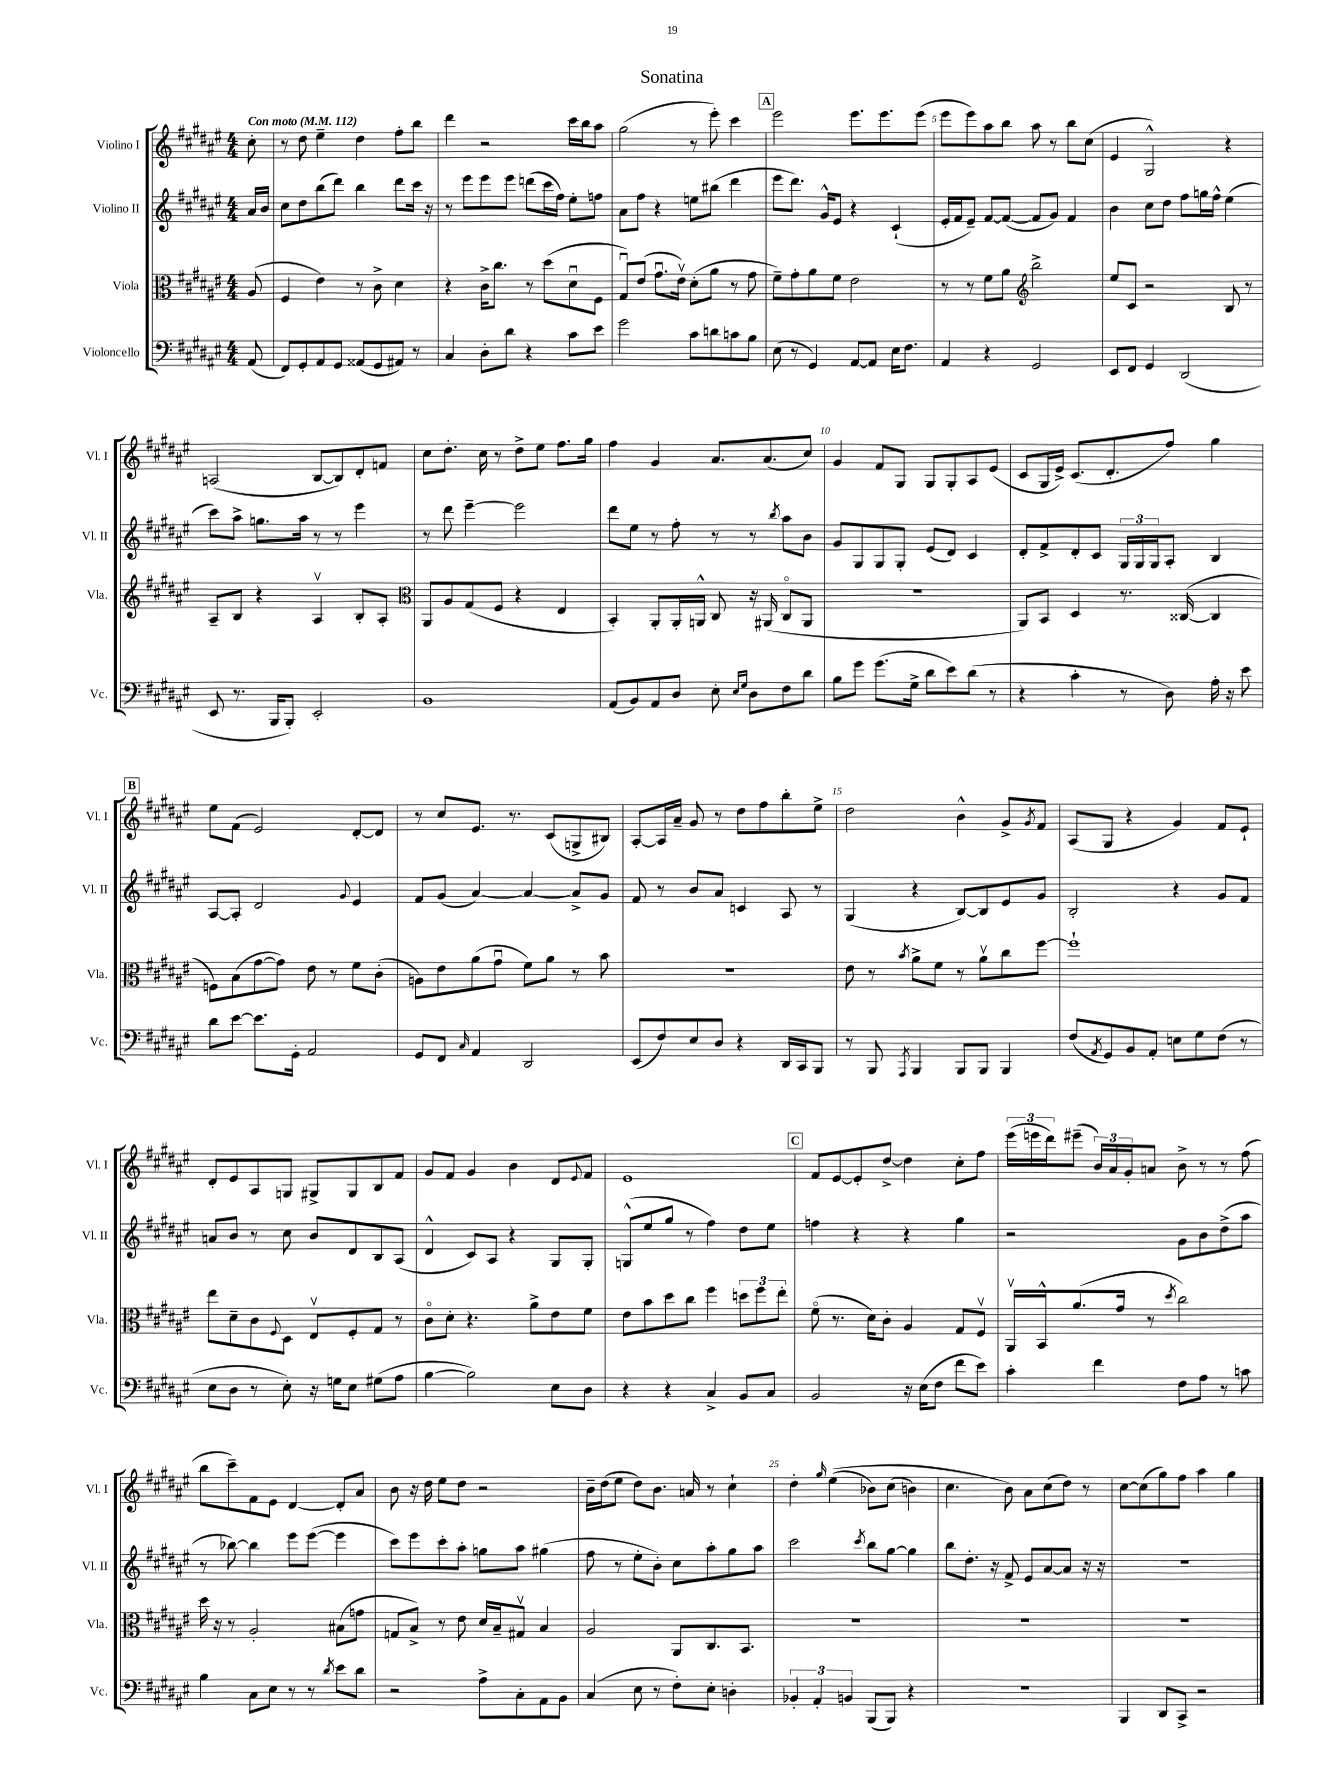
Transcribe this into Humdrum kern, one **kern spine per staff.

**kern	**kern	**kern	**kern
*staff4	*staff3	*staff2	*staff1
*clefF4	*clefC3	*clefG2	*clefG2
*k[f#c#g#d#a#e#]	*k[f#c#g#d#a#e#]	*k[f#c#g#d#a#e#]	*k[f#c#g#d#a#e#]
*M4/4	*M4/4	*M4/4	*M4/4
*MM112	*MM112	*MM112	*MM112
(8AA#	(8A#	16a#	8cc#'
.	.	16b	.
=	=	=	=
8FF#)	4F#	8cc#	8r
8GG#'	.	8dd#	8dd#
8AA#	4e#)	(8bb	4ee#~
8GG#	.	8ddd#)	.
(8AA##	8r	4bb	4dd#
8GG#	8c#^	.	.
8AA#)	4d#	8ddd#	8ff#'
8r	.	16ccc#	8bb
.	.	16r	.
=	=	=	=
4C#	4r	8r	4ddd#
.	.	8eee#	.
8D#'	16c#^	8eee#	2r
.	8.cc#	.	.
8d#	.	8eee#	.
4r	8r	(8ddd	.
.	(8dd#	16ccc#	.
.	.	16ff#)	.
8c#	8d#u	8ee#'	16ccc#
.	.	.	16bb
8e#	8F#	8ff	8aa#
=	=	=	=
2g#	8G#u)	8a#	(2gg#
.	(8e#	8ff#	.
.	8.g#u	4r	.
.	16e#v)	.	.
8c#	(8d#'	8ee	8r
8d	8a#	(8bb#	8eee#')
8c	8r	4ddd#	4ccc#
8B	8g#	.	.
=	=	=	=
(8E#	8f#~)	8eee#	2eee#
8r	8g#'	8.ddd#)	.
4GG#)	8a#	.	.
.	.	16g#^^	.
.	8f#	8e#	.
[8AA#	2e#	4r	8.eee#
8AA#]	.	.	.
.	.	.	8.eee#
16E#	.	(4c#`	.
8.F#	.	.	.
.	.	.	(8eee#
=	=	=	=
4AA#	8r	16e#'	8eee#
.	.	16f#	.
.	8r	8e#~)	8eee#)
4r	8f#	[8f#	8aa#
.	8a#	(8f#_	8bb
*	*clefG2	*	*
2GG#	2bb^	8f#]	8aa#
.	.	8g#)	8r
.	.	4f#	8bb
.	.	.	(8cc#
=	=	=	=
8EE#	8ee#	4b	4e#
8FF#	8c#	.	.
4GG#	2r	8cc#	2G#^^)
.	.	8dd#	.
(2DD#	.	8ff#	.
.	.	16gg	.
.	.	16ff#^^	.
.	8B	(4ee#	4r
.	8r	.	.
=	=	=	=
8EE#	8A#~	8ccc#)	(2A
8.r	8B	8aa#^	.
.	4r	8.gg	.
16BBB	.	.	.
8BBB')	.	.	.
.	.	16aa#	.
2EE#'	4A#v	8r	[8B
.	.	8r	8B])
.	8B'	4eee#	8d#'
.	8A#'	.	8f
=	=	=	=
*	*clefC3	*	*
1BB	8AA#	8r	8cc#
.	8A#	8ddd#	8.dd#'
.	(8G#	[4eee#~	.
.	.	.	16cc#
.	8F#	.	8r
.	4r	2eee#]	8dd#^
.	.	.	8ee#
.	4E#	.	8.ff#
.	.	.	16gg#
=	=	=	=
(8AA#	4BB')	8ddd#	4ff#
8BB)	.	8ee#	.
8AA#	8AA#'	8r	4g#
8D#	16AA#'	8ff#'	.
.	16AA^^	.	.
8E#'	8C#	8r	8.a#
16qqE#	.	.	.
16qqG#	.	.	.
8D#	16r	8r	.
.	(16AA#	.	(8.a#
.	.	8qbb	.
8F#	8C#o	8aa#	.
8d#	8AA#	8b	8cc#)
=	=	=	=
8B	1r	8g#	4g#
8g#	.	8G#	.
(8.g#	.	8G#	8f#
.	.	8G#'	8G#
16G#^	.	.	.
8d#	.	(8e#	8G#
8e#)	.	8d#)	8G#'
(8d#	.	4c#	8A#
8r	.	.	(8e#
=	=	=	=
4r	8AA#)	8d#'	8c#
.	8BB	8f#^	16G#
.	.	.	16e#^)
4c#'	4D#	8d#'	(8.c#
.	.	8c#	.
.	.	.	8.d#'
8r	8.r	24G#	.
.	.	24G#	.
.	.	24G#	.
8D#)	.	8A#'	8ff#)
.	([16C##	.	.
16A#'	4C##]	4B	4gg#
16r	.	.	.
8e#	.	.	.
=	=	=	=
8d#	8F)	[8A#	8ee#
[8e#	(8B	8A#']	(8f#
8.e#]	[8g#	2d#	2e#)
.	8g#])	.	.
16GG#'	.	.	.
2AA#	8e#	.	.
.	8r	.	.
.	.	8qqg#	.
.	8f#	4e#	[8d#'
.	(8c#'	.	8d#]
=	=	=	=
8GG#	8A)	8f#	8r
8FF#	8e#	(8g#	8cc#
16qqC#	.	.	.
4AA#	(8a#	[4a#)	8.e#
.	8g#u	.	.
.	.	.	8.r
2DD#	8f#)	4a#_	.
.	8a#	.	(8c#
.	8r	8a#^]	8G^
.	8b	8g#	8B#)
=	=	=	=
(8EE#	1r	8f#	[8A#'
8F#)	.	8r	16A#]
.	.	.	16a#~
8E#	.	8b	8g#
8D#	.	8a#	8r
4r	.	4c	8dd#
.	.	.	8ff#
16DD#	.	8A#	8bb'
16CC#	.	.	.
8BBB	.	8r	8ee#^
=	=	=	=
8r	8e#	(4G#	2dd#
8BBB	8r	.	.
8qAAA#	8qb	.	.
4BBB	8a#^	4r	.
.	8f#	.	.
8BBB	8r	[8B)	4b^^
8BBB	8a#v	8B]	.
4BBB	8cc#	8e#	8g#^
.	.	.	8qg#
.	[8ff#	8g#	8f#
=	=	=	=
(8F#	1ff#`]	2B'	(8A#
8qAA#	.	.	.
8GG#)	.	.	8G#
8BB	.	.	4r
8AA#'	.	.	.
8E	.	4r	4g#)
8G#	.	.	.
(8F#	.	8g#	8f#
8r	.	8f#	8e#`
=	=	=	=
8E#	8ee#	8a	8d#'
8D#	8d#~	8b	8e#
8r	8c#	8r	8A#
.	8qqF#	.	.
8E#')	8D#	8cc#	8G
16r	8E#v	8b	8G#^
16G	.	.	.
8E#	8F#'	8d#	8G#
(8G#	8G#	8B	8B
8A#	8r	(8A#	8f#
=	=	=	=
[4B	8c#o	4d#^^	8g#
.	8d#'	.	8f#
2B])	4.r	8c#)	4g#
.	.	8A#	.
.	.	4r	4b
.	8a#^	.	.
8E#	8e#	8G#	8d#
.	.	.	8qqe#
8D#	8f#	8G#'	8f#
=	=	=	=
4r	8e#	(8G^^	1e#
.	8b	8ee#	.
4r	8dd#	8gg#	.
.	8cc#	8r	.
4C#^	4ff#	4ff#)	.
8BB	12dd	8dd#	.
.	12ff#	.	.
8C#	.	8ee#	.
.	12ee#'	.	.
=	=	=	=
2BB	(8f#o	4ff	8f#
.	8.r	.	[8e#
.	.	4r	8e#']
.	16d#)	.	.
.	8c#'	.	[8dd#^
16r	4A#	4r	4dd#]
(16E#	.	.	.
8F#	.	.	.
8f#	8G#	4gg#	8cc#'
8e#)	8F#v	.	8ff#
=	=	=	=
4c#'	16AA#v	2r	(24eee#
.	.	.	24eee
.	16BB^^	.	.
.	.	.	24ddd#)
.	(8.a#	.	(8eee#~
4f#	.	.	24b)
.	.	.	24a#
.	16g#	.	.
.	.	.	24g#'
.	8r	.	8a
.	8qdd#	.	.
8F#	2cc#)	8g#	8b^
8A#	.	8b	8r
8r	.	(8dd#^	8r
8c	.	8aa#	(8ff#
=	=	=	=
4B	16dd#	8r	8bb
.	16r	.	.
.	8r	[8bb-)	8ccc#~)
8C#	2A#'	4bb-]	8f#
8E#	.	.	8e#
8r	.	8eee#	[4d#
8r	.	([8eee#	.
8qd#	.	.	.
8e#	(8B#	4eee#]	8d#']
8d#	8g	.	8a#
=	=	=	=
2r	8G	8ccc#)	8b
.	8B^)	8eee#	16r
.	.	.	16dd#
.	8r	8ccc#'	8ee#
.	8e#	8aa#'	8dd#
8A#^	16d#	8gg	2r
.	16B~	.	.
8C#'	8G#v	8aa#	.
8AA#	4B	(4gg#	.
8BB	.	.	.
=	=	=	=
(4C#	2A#	8ff#	16b~
.	.	.	(16dd#
.	.	8r	8ee#
8E#	.	8ee#'	8dd#)
8r	.	8b')	8.b
8F#')	8AA#	8cc#	.
.	.	.	16a
8E#'	8.C#	8aa#'	8r
4D'	.	8gg#	4cc#`
.	8.BB	.	.
.	.	8aa#	.
=	=	=	=
6BB-'	1r	2ccc#	4dd#'
6AA#'	.	.	.
.	.	.	16qqgg#
.	.	.	&((4ee#
6BB	.	.	.
.	.	8qccc#	.
(8BBB	.	8bb	8b-)
8BBB)	.	[8gg#	(8cc#
4r	.	4gg#]	4b)
=	=	=	=
1r	1r	8bb	4.cc#
.	.	8.dd#'	.
.	.	16r	.
.	.	8f#^	8b&)
.	.	8e#	8a#
.	.	[8a#	(8cc#
.	.	8a#]	8dd#)
.	.	16r	8r
.	.	16r	.
=	=	=	=
4BBB	1r	1r	[8cc#
.	.	.	(8cc#]
8DD#	.	.	8gg#)
8CC#^	.	.	8ff#
2r	.	.	4aa#
.	.	.	4gg#
==	==	==	==
*-	*-	*-	*-
